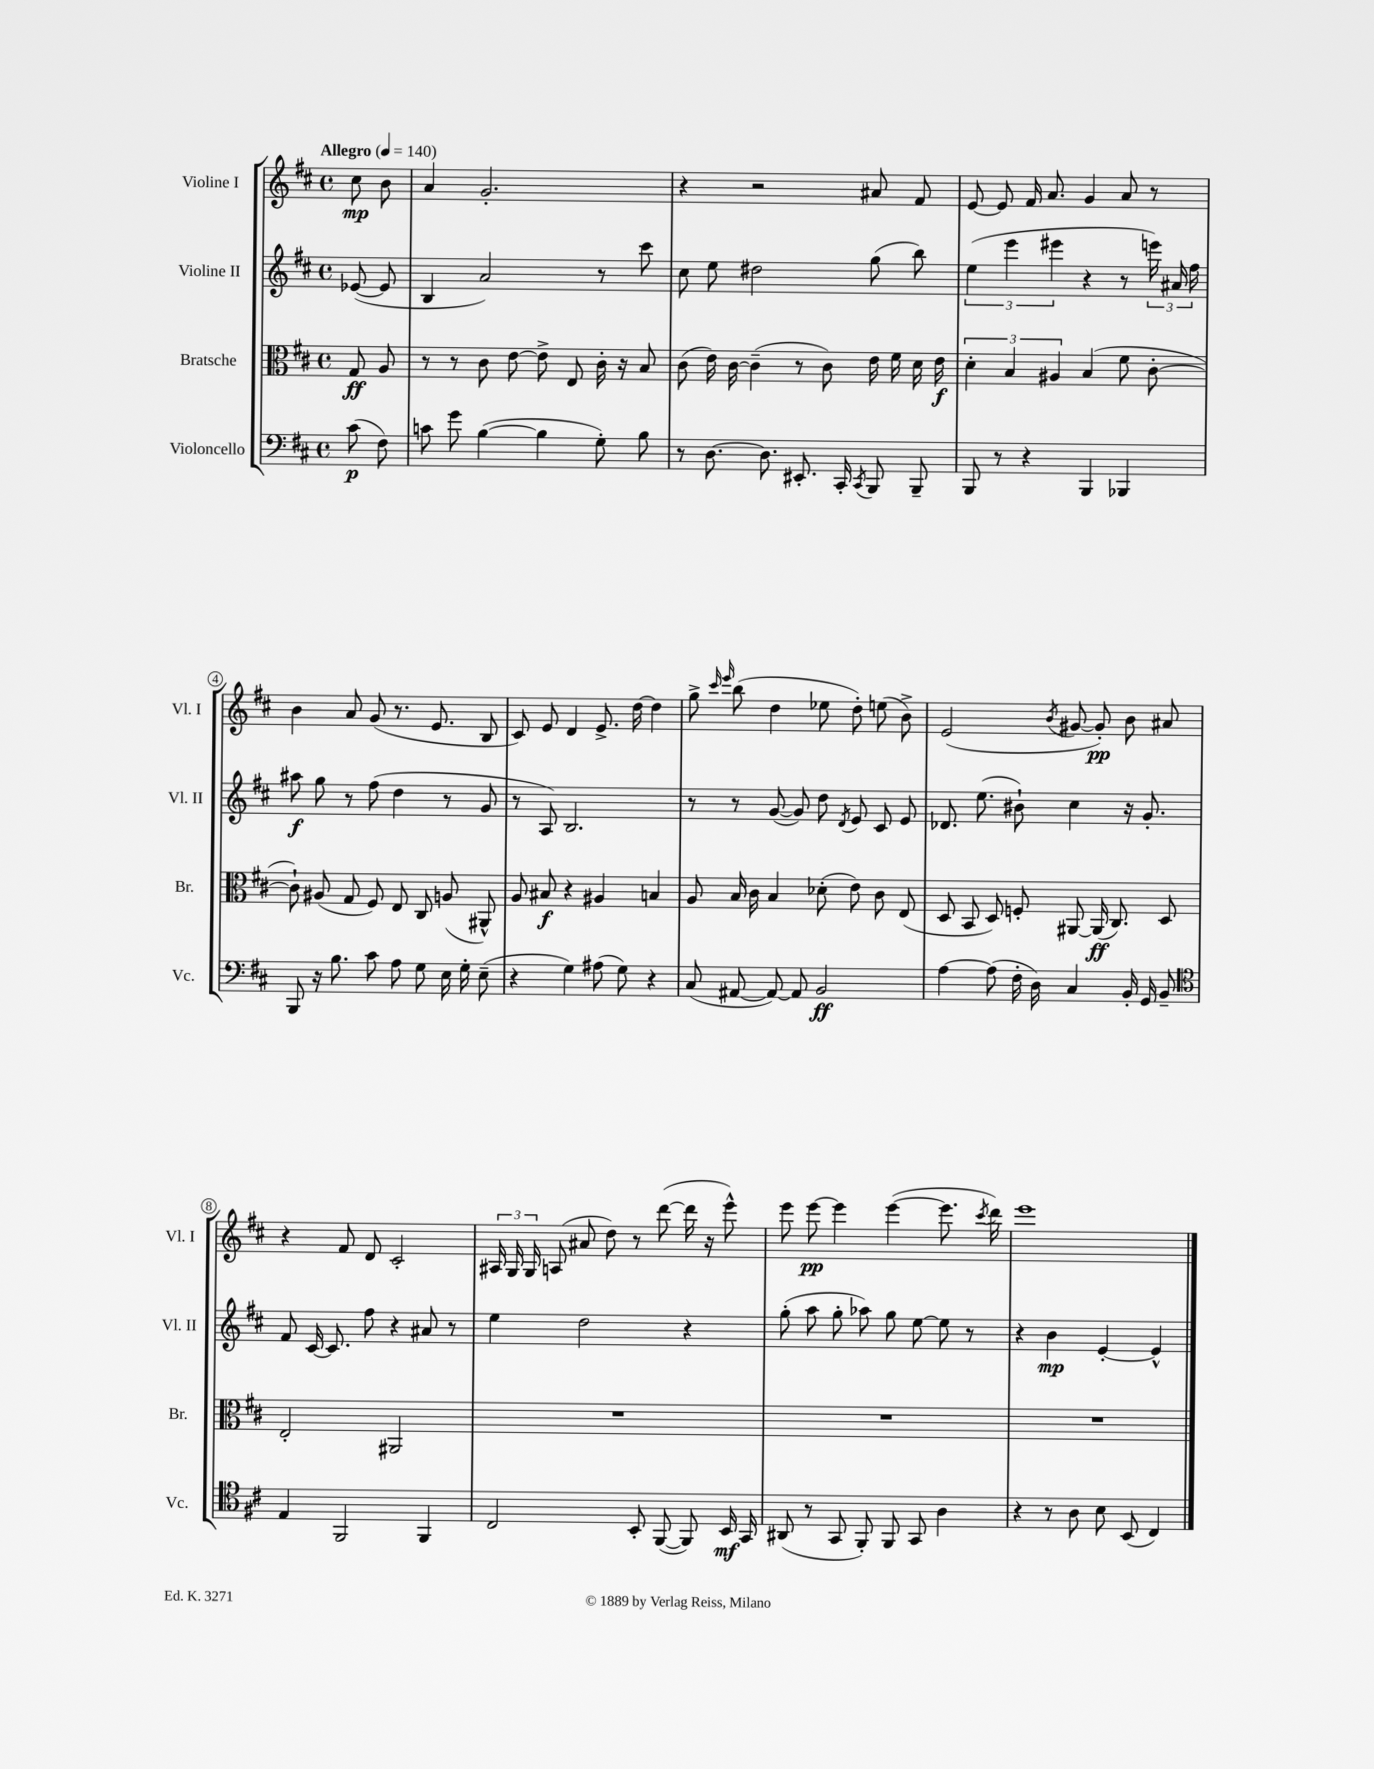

**kern	**kern	**kern	**kern
*staff4	*staff3	*staff2	*staff1
*clefF4	*clefC3	*clefG2	*clefG2
*k[f#c#]	*k[f#c#]	*k[f#c#]	*k[f#c#]
*M4/4	*M4/4	*M4/4	*M4/4
*met(c)	*met(c)	*met(c)	*met(c)
*MM140	*MM140	*MM140	*MM140
(8c#	8G	([8e-	8cc#
8F#)	8A	8e-]	8b
=	=	=	=
8c	8r	4B	4a
8g	8r	.	.
([4B	8c#	2a)	2.g'
.	[8e	.	.
4B]	8e^]	.	.
.	8E	.	.
8G')	16c#'	8r	.
.	16r	.	.
8B	8B	8ccc#	.
=	=	=	=
8r	(8c#	8cc#	4r
[8.D	16e)	8ee	.
.	[16c#	.	.
.	(4c#~]	2dd#	2r
8.D]	.	.	.
8.EE#'	8r	.	.
.	8c#)	.	.
16CC#'	.	.	.
8qCC#	.	.	.
8BBB	16e	(8gg	8a#
.	16f#	.	.
8BBB~	16d	8bb)	8f#
.	16e	.	.
=	=	=	=
8BBB	6d'	(6ee	[8e
8r	.	.	8e]
.	6B	6eee	.
4r	.	.	16f#
.	.	.	8.a
.	6A#	6eee#	.
4BBB	(4B	4r	4g
4BBB-	8f#	8r	8a
.	[8c#'	24eee)	8r
.	.	24a#	.
.	.	24ff#	.
=	=	=	=
8BBB	8c#`])	8aa#	4b
16r	(8A#	8gg	.
8.B	.	.	.
.	8G	8r	8a
8c#	8F#)	(8ff#	(8g
8A	8E	4dd	8.r
8G	8C#	.	.
.	.	.	8.e
16E	(8A	8r	.
16G'	.	.	.
(8E~	8AA#^^)	8g	8B
=	=	=	=
4r	8A	8r	8c#)
.	8B#	8A)	8e
4G)	4r	2.B	4d
(8A#	4A#	.	8.e^
8G)	.	.	.
.	.	.	[16dd
4r	4B	.	4dd]
=	=	=	=
(8C#	8A	8r	8gg^
.	.	.	16qqccc#
.	.	.	16qqeee
[8AA#	16B	8r	(8bb
.	16c#	.	.
8AA#_)	4B	([8g	4dd
8AA#]	.	8g])	.
2BB	(8d-'	8dd	8ee-
.	.	8qd	.
.	8e)	8e	8dd')
.	8c#	8c#	(8ee
.	(8E	8e	8b^)
=	=	=	=
[4A	8D	8.d-	(2e
.	8BB	.	.
.	.	(8.ee	.
(8A]	8D)	.	.
16F#'	8F'	8b#`)	.
16D)	.	.	.
.	.	.	8qb
4C#	[8AA#	4cc#	[8g#
.	(16AA#]	.	8g#'])
.	8.C#)	.	.
16BB'	.	16r	8b
16GG	.	8.g'	.
8BB~	8D	.	8a#
=	=	=	=
*clefC4	*	*	*
4E	2E'	8f#	4r
.	.	[16c#	.
.	.	8.c#]	.
2FF#	.	.	8f#
.	.	8ff#	8d
.	2AA#	4r	2c#'
4FF#	.	8a#	.
.	.	8r	.
=	=	=	=
2C#	1r	4ee	24A#
.	.	.	24G
.	.	.	24G
.	.	.	(8A
.	.	2dd	8a#
.	.	.	8dd)
8BB'	.	.	8r
([8FF#	.	.	([8ddd
8FF#])	.	4r	16ddd]
.	.	.	16r
16BB	.	.	8eee^^)
16GG	.	.	.
=	=	=	=
(8AA#	1r	(8gg'	8eee
8r	.	8aa	[8eee
8GG	.	8gg'	4eee]
8FF#')	.	8aa-)	.
8FF#	.	8gg	([4eee
8GG	.	[8ee	.
4A	.	8ee]	8.eee]
.	.	8r	.
.	.	.	8qccc#
.	.	.	16ddd)
=	=	=	=
4r	1r	4r	1eee
8r	.	4b	.
8A	.	.	.
8B	.	[4e'	.
(8BB	.	.	.
4C#)	.	4e^^]	.
==	==	==	==
*-	*-	*-	*-
